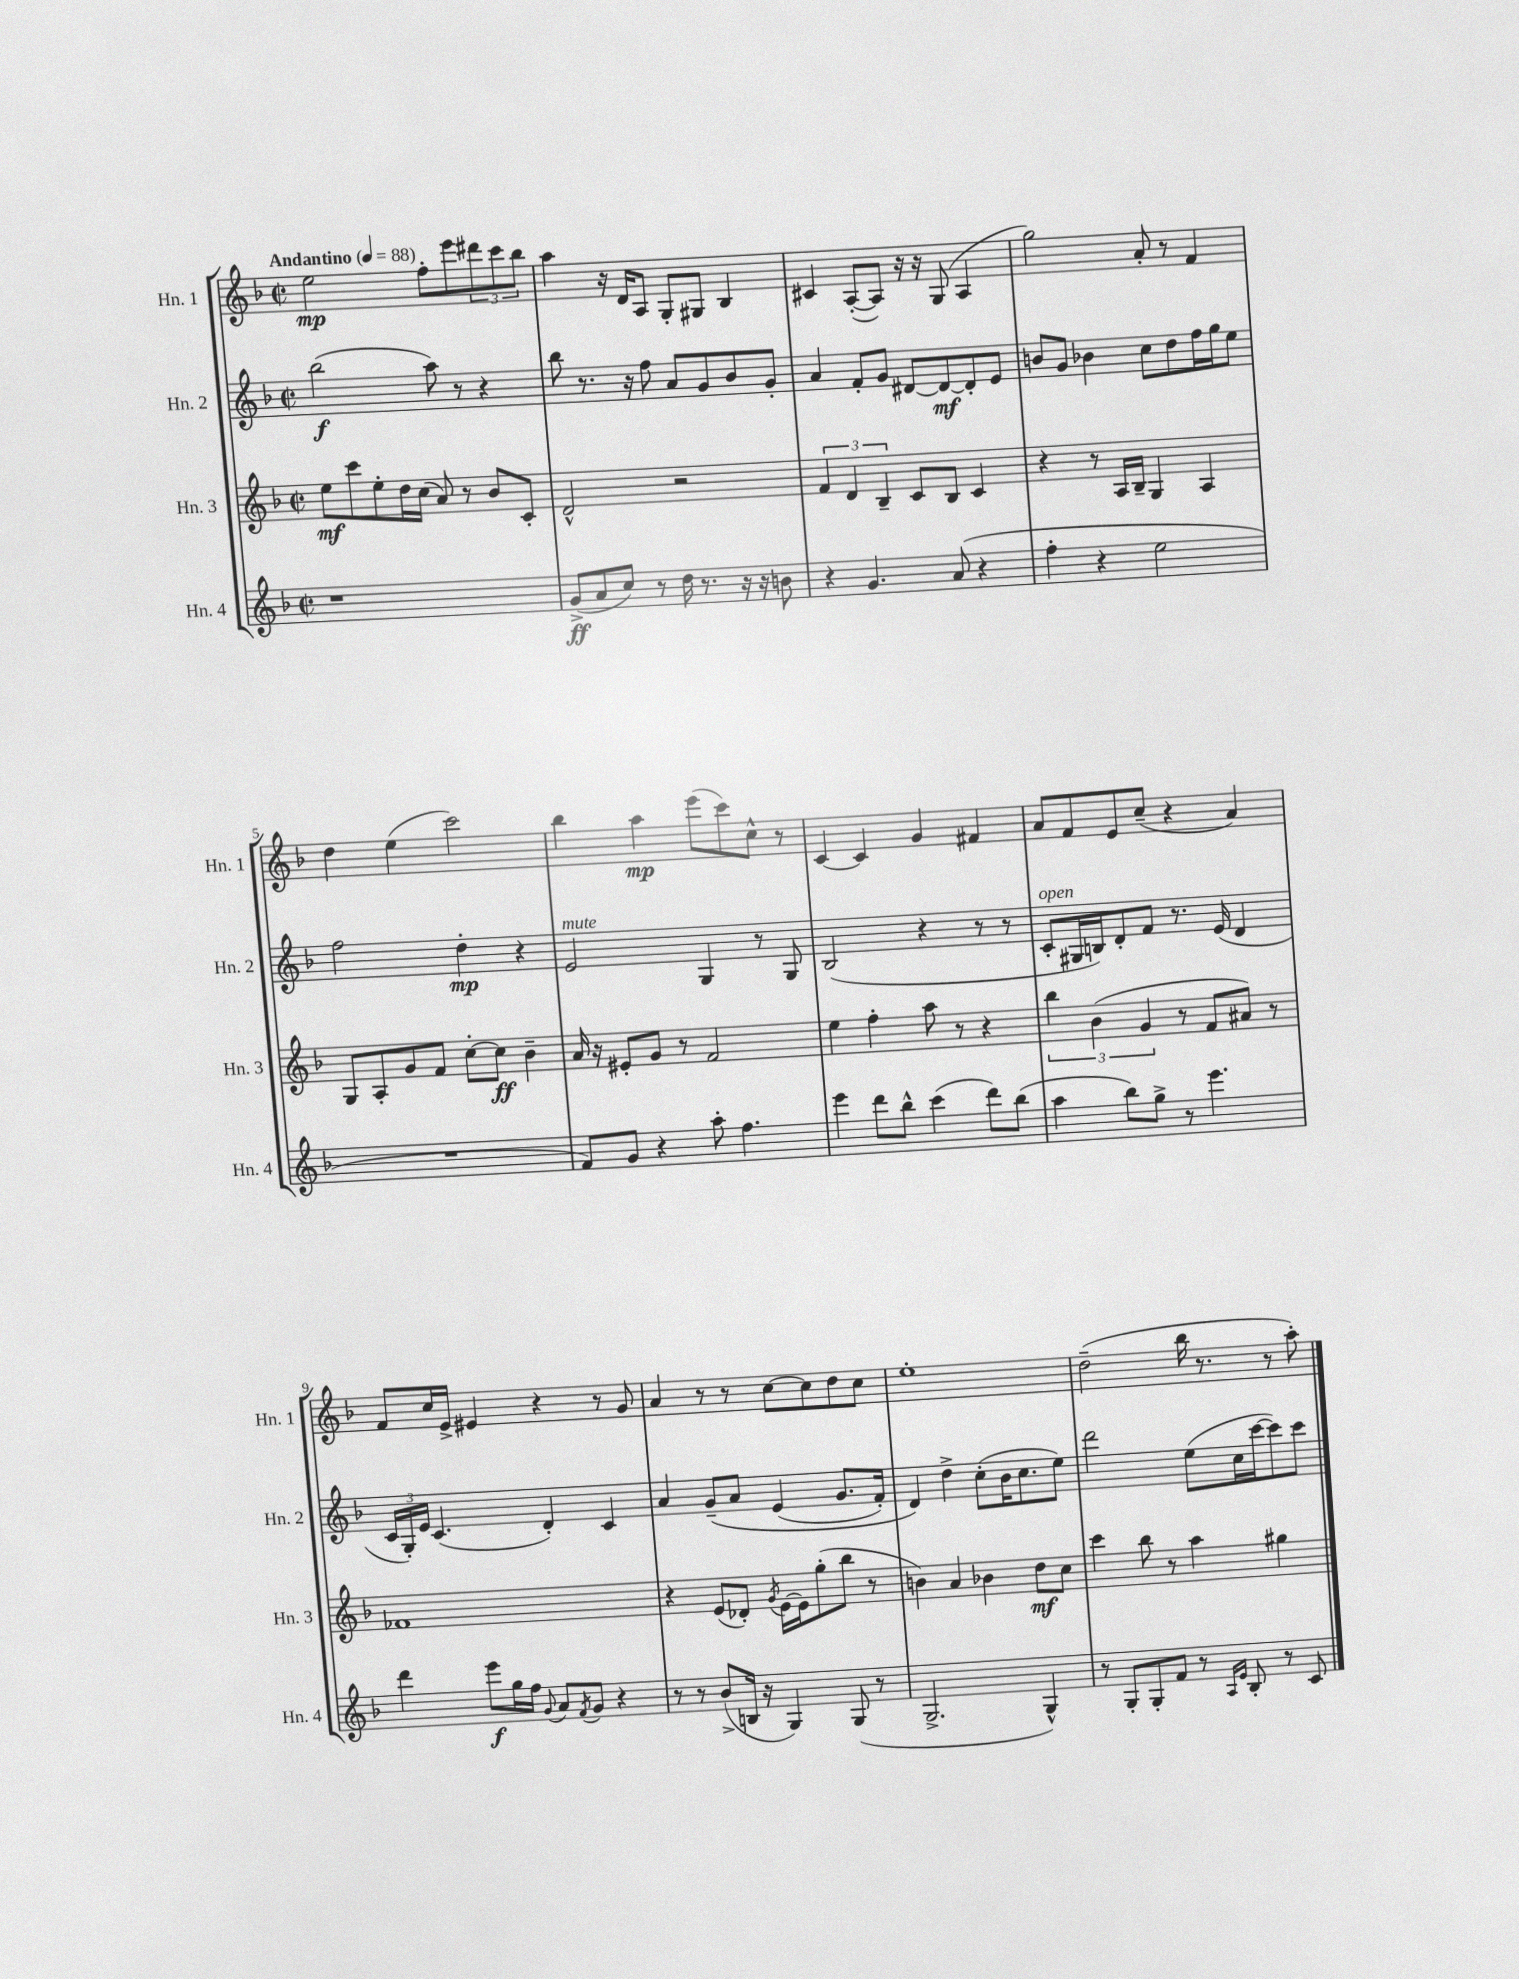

**kern	**dynam	**kern	**dynam	**kern	**dynam	**kern	**dynam
*part4	*part4	*part3	*part3	*part2	*part2	*part1	*part1
*staff4	*staff4	*staff3	*staff3	*staff2	*staff2	*staff1	*staff1
*I"Hn. 4	*	*I"Hn. 3	*	*I"Hn. 2	*	*I"Hn. 1	*
*I'Hn. 4	*	*I'Hn. 3	*	*I'Hn. 2	*	*I'Hn. 1	*
*clefG2	*	*clefG2	*	*clefG2	*	*clefG2	*
*k[b-]	*	*k[b-]	*	*k[b-]	*	*k[b-]	*
*M2/2	*	*M2/2	*	*M2/2	*	*M2/2	*
*met(c|)	*	*met(c|)	*	*met(c|)	*	*met(c|)	*
*MM88	*	*MM88	*	*MM88	*	*MM88	*
=1	=1	=1	=1	=1	=1	=1	=1
!	!	!	!	!	!	!LO:TX:a:B:t=Andantino	!
1r	.	8ee\L	mf	(2bb-\	f	2ee\	mp
.	.	8ccc\	.	.	.	.	.
.	.	8ee'\	.	.	.	.	.
.	.	16dd\L	.	.	.	.	.
.	.	(16cc\JJ	.	.	.	.	.
.	.	8a/)	.	8aa\)	.	8ff'\L	.
.	.	8r	.	8r	.	8eee\	.
.	.	8b-/L	.	4r	.	12ddd#X\	.
.	.	.	.	.	.	12ccc\	.
.	.	8c'/J	.	.	.	.	.
.	.	.	.	.	.	12bb-\J	.
=2	=2	=2	=2	=2	=2	=2	=2
(8g^/L	ff	2d^^/	.	8bb-\	.	4aa\	.
8a/	.	.	.	8.r	.	.	.
8cc/J)	.	.	.	.	.	16r	.
.	.	.	.	16r	.	16d/KL	.
8r	.	.	.	8ff\	.	8A/J	.
16dd\	.	2r	.	8a/L	.	8G'/L	.
8.r	.	.	.	.	.	.	.
.	.	.	.	8g/	.	8G#X/J	.
16r	.	.	.	8b-/	.	4B-/	.
16r	.	.	.	.	.	.	.
8bn\	.	.	.	8g'/J	.	.	.
=3	=3	=3	=3	=3	=3	=3	=3
4r	.	6f/	.	4a/	.	4c#X/	.
.	.	6d/	.	.	.	.	.
4.g/	.	.	.	8f'/L	.	([8A'/L	.
.	.	6B-~/	.	.	.	.	.
.	.	.	.	8g/J	.	8A/J])	.
.	.	8c/L	.	[8d#X/L	.	16r	.
.	.	.	.	.	.	16r	.
(8a/	.	8B-/J	.	8d#/_	mf	(8G/	.
4r	.	4c/	.	8d#'/]	.	4A/	.
.	.	.	.	8e/J	.	.	.
=4	=4	=4	=4	=4	=4	=4	=4
4ff'\	.	4r	.	8bn/L	.	2gg\)	.
.	.	.	.	8g/J	.	.	.
4r	.	8r	.	4b-X\	.	.	.
.	.	16A/LL	.	.	.	.	.
.	.	16B-~/JJ	.	.	.	.	.
2ee\	.	4G/	.	8cc\L	.	8a'/	.
.	.	.	.	8dd\	.	8r	.
.	.	4A/	.	16ff\L	.	4f/	.
.	.	.	.	16gg\J	.	.	.
.	.	.	.	8ee\J	.	.	.
!!LO:LB:g=z
=5	=5	=5	=5	=5	=5	=5	=5
1r	.	8G/L	.	2ff\	.	4dd\	.
.	.	8A'/	.	.	.	.	.
.	.	8g/	.	.	.	(4ee\	.
.	.	8f/J	.	.	.	.	.
.	.	[8cc'\L	.	4dd'\	mp	2ccc\)	.
.	.	8cc\J]	ff	.	.	.	.
.	.	4b-~\	.	4r	.	.	.
=6	=6	=6	=6	=6	=6	=6	=6
!	!	!	!	!LO:TX:a:i:t=mute	!	!	!
8f/L)	.	16a/	.	2e/	.	4bb-\	.
.	.	16r	.	.	.	.	.
8g/J	.	8e#X'/L	.	.	.	.	.
4r	.	8g/J	.	.	.	4aa\	mp
.	.	8r	.	.	.	.	.
8aa'\	.	2f/	.	4G/	.	(8eee\L	.
4.ff\	.	.	.	.	.	8ccc\)	.
.	.	.	.	8r	.	8cc^^\J	.
.	.	.	.	8G/	.	8r	.
=7	=7	=7	=7	=7	=7	=7	=7
4eee\	.	4ee\	.	(2B-/	.	[4c/	.
8ddd\L	.	4ff'\	.	.	.	4c/]	.
8bb-^^\J	.	.	.	.	.	.	.
(4ccc\	.	8aa\	.	4r	.	4g/	.
.	.	8r	.	.	.	.	.
8ddd\L)	.	4r	.	8r	.	4f#X/	.
(8bb-\J	.	.	.	8r	.	.	.
=8	=8	=8	=8	=8	=8	=8	=8
!	!	!	!	!LO:TX:a:i:t=open	!	!	!
4aa\	.	6bb-\	.	8c'/L	.	8a/L	.
.	.	.	.	16G#X/L	.	8f/	.
.	.	(6b-\	.	.	.	.	.
.	.	.	.	16Bn/J)	.	.	.
8bb-\L)	.	.	.	8d'/	.	8e/	.
.	.	6g/	.	.	.	.	.
8gg^\J	.	.	.	8f/J	.	(8cc~/J	.
8r	.	8r	.	8.r	.	4r	.
4.eee\	.	8f/L	.	.	.	.	.
.	.	.	.	(16e/	.	.	.
.	.	8a#X/J)	.	4d/	.	4a/)	.
.	.	8r	.	.	.	.	.
!!LO:LB:g=z
=9	=9	=9	=9	=9	=9	=9	=9
4ddd\	.	1f-X	.	24c/LL	.	8f/L	.
.	.	.	.	24G'/)	.	.	.
.	.	.	.	24e/JJ	.	.	.
.	.	.	.	(4.c/	.	16cc/L	.
.	.	.	.	.	.	16e^/JJ	.
8eee\L	f	.	.	.	.	4e#X/	.
16gg\L	.	.	.	.	.	.	.
16ff\JJ	.	.	.	.	.	.	.
8qqg/	.	.	.	.	.	.	.
8a/L	.	.	.	4d'/)	.	4r	.
8qf/	.	.	.	.	.	.	.
8g/J	.	.	.	.	.	.	.
4r	.	.	.	4c/	.	8r	.
.	.	.	.	.	.	8g/	.
=10	=10	=10	=10	=10	=10	=10	=10
8r	.	4r	.	4a/	.	4a/	.
8r	.	.	.	.	.	.	.
(8b-^/L	.	(8e/L	.	(8g~/L	.	8r	.
16Bn/Jk	.	8d-X'/J)	.	8a/J	.	8r	.
16r	.	.	.	.	.	.	.
.	.	8qg/	.	.	.	.	.
4G/)	.	[16e\LL	.	(4e/	.	[8cc\L	.
.	.	16e\J]	.	.	.	.	.
.	.	(8gg'\	.	.	.	8cc\]	.
(8G/	.	8bb-\J	.	8.g/L	.	8dd\	.
8r	.	8r	.	.	.	8cc\J	.
.	.	.	.	16f'/Jk)	.	.	.
=11	=11	=11	=11	=11	=11	=11	=11
2.G^/	.	4bn\)	.	4d/)	.	1ee'	.
.	.	4a/	.	4dd^\	.	.	.
.	.	4b-X\	.	(8cc'\L	.	.	.
.	.	.	.	16b-\K	.	.	.
.	.	.	.	8.cc\	.	.	.
4G^^/)	.	8dd\L	mf	.	.	.	.
.	.	8cc\J	.	8ee\J)	.	.	.
=12	=12	=12	=12	=12	=12	=12	=12
8r	.	4ccc\	.	2ddd\	.	(2dd~\	.
8G'/L	.	.	.	.	.	.	.
8G'/	.	8bb-\	.	.	.	.	.
8f/J	.	8r	.	.	.	.	.
8r	.	4aa\	.	(8ee\L	.	16bb-\	.
.	.	.	.	.	.	8.r	.
16qqA/LL	.	.	.	.	.	.	.
16qqe/JJ	.	.	.	.	.	.	.
8B-'/	.	.	.	16cc\L	.	.	.
.	.	.	.	[16ccc\J	.	.	.
8r	.	4gg#X\	.	8ccc\])	.	8r	.
8c/	.	.	.	8ccc\J	.	8aa'\)	.
==	==	==	==	==	==	==	==
*-	*-	*-	*-	*-	*-	*-	*-
